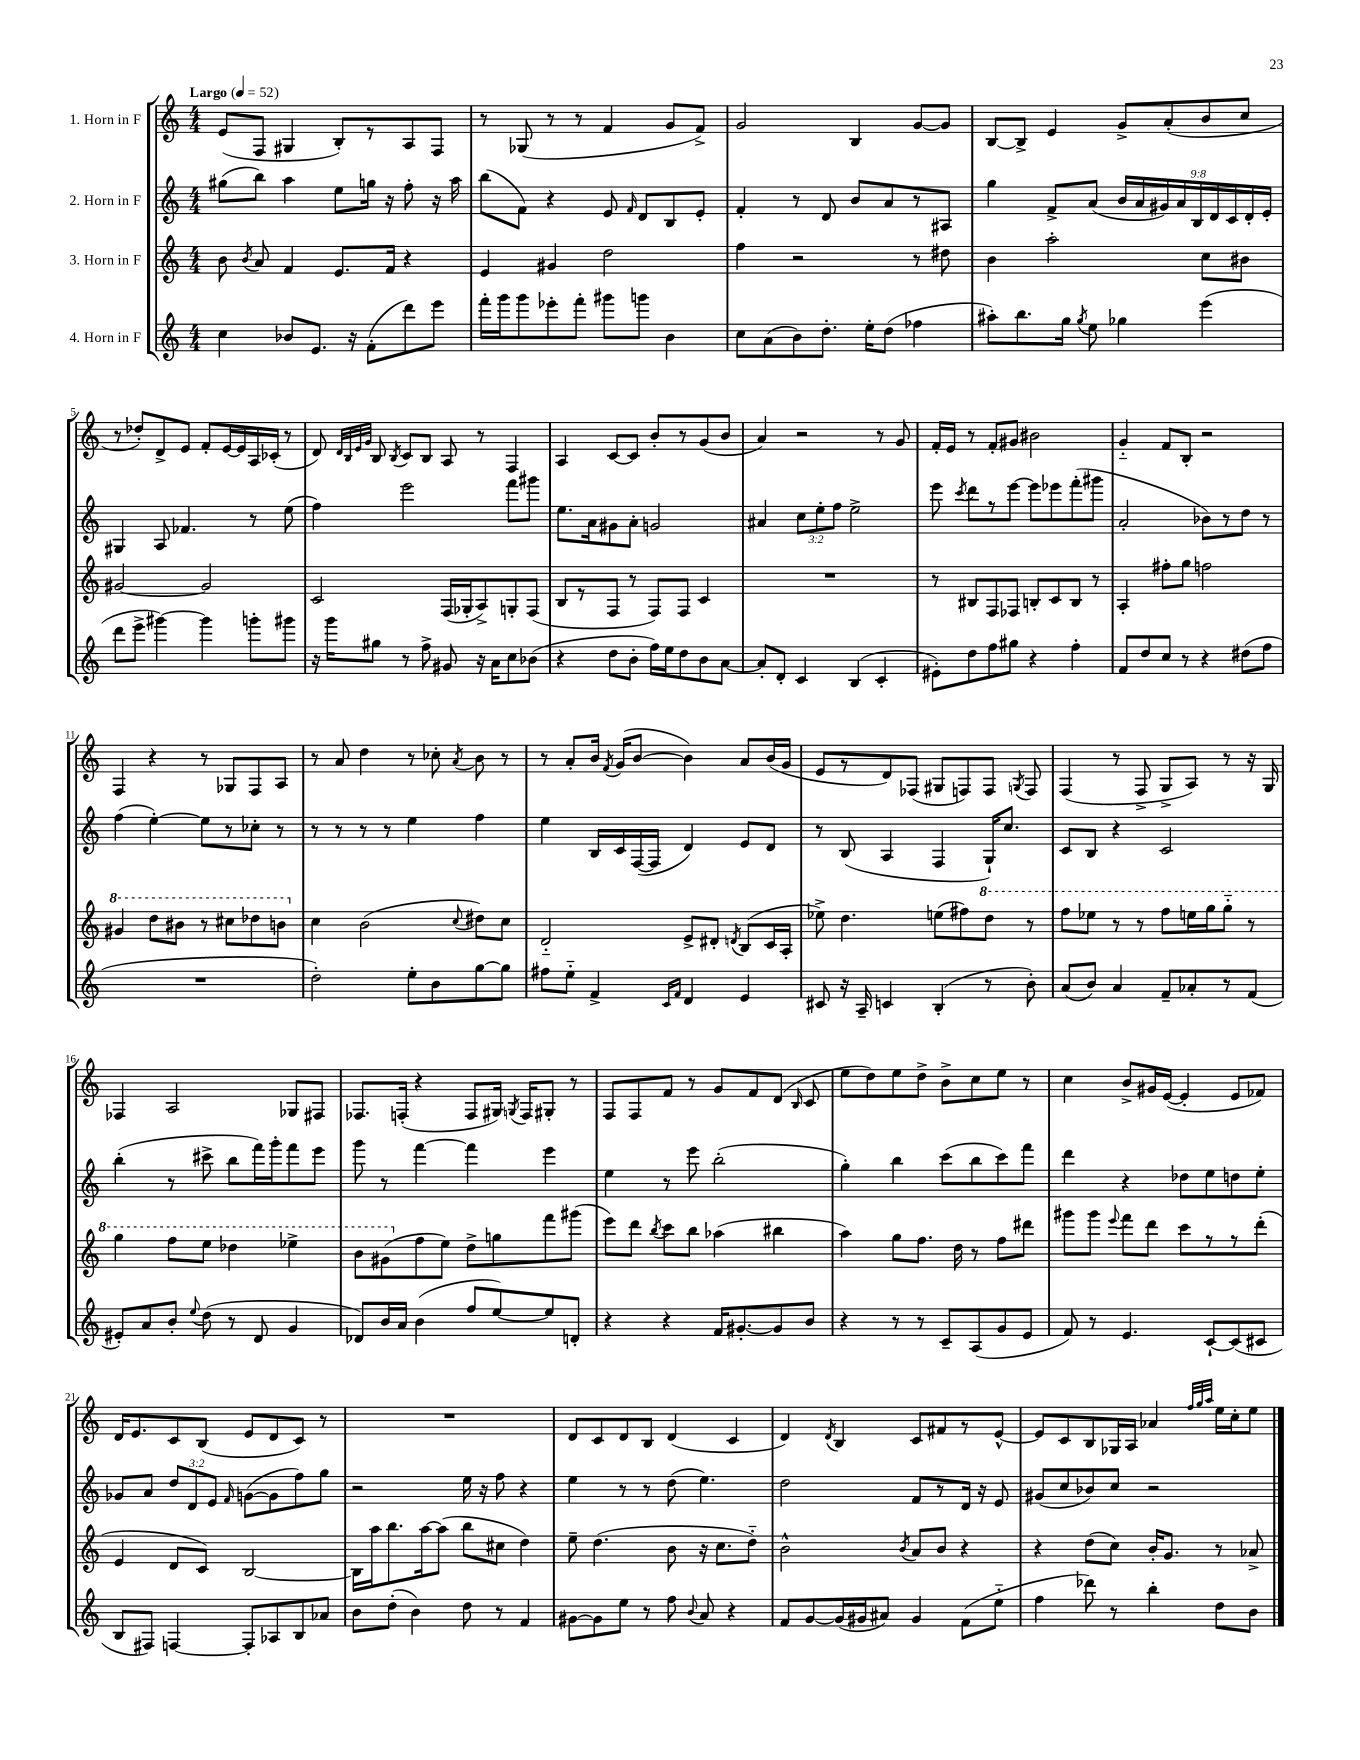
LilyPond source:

<<
\new StaffGroup <<
\new Staff = "s0" \with { instrumentName = "1. Horn in F" } {
    \clef treble \key c \major \numericTimeSignature \time 4/4 \tempo "Largo" 4 = 52
    \autoBeamOff e'8[( f8] gis4 b8[-.) r8 a8 f8] |
    r8 ges8( r8 r8 f'4 g'8[ f'8]->) |
    g'2 b4 g'8[~ g'8] |
    b8[~ b8]-> e'4 g'8[-> a'8-.( b'8 c''8] |
    r8 des''8[-.) d'8-> e'8] f'8[-. e'16~ e'16 a16 ces'16]-.( r8 |
    d'8) \grace { d'32[ b32 e'32 g'32] } b8 \acciaccatura { b8 } c'8[ b8] a8 r8 f4 |
    a4 c'8[~ c'8] b'8[-. r8 g'8( b'8] |
    a'4) r2 r8 g'8 |
    f'16[-. e'16] r8 f'8[-. gis'8] bis'2 |
    g'4-_ f'8[ b8]-. r2 |
    f4 r4 r8 ges8[ f8 a8] |
    r8 a'8 d''4 r8 ces''8-. \acciaccatura { a'8 } b'8 r8 |
    r8 a'8[-. b'16] \acciaccatura { f'8 } g'16[( b'8]~ b'4) a'8[ b'16( g'16] |
    e'8[ r8 d'8) fes8]( gis8[ f8) f8] \acciaccatura { g8 } f8 |
    f4( r8 f8-> g8[-> a8]) r8 r16 g16 |
    fes4 a2 ges8[ fis8] |
    fes8.[ f16]-.( r4 f8[ gis16]) \acciaccatura { g8 } f16[ gis8]-. r8 |
    f8[ f8 f'8] r8 g'8[ f'8 d'8]( \grace { b16 } c'8 |
    e''8[ d''8) e''8 d''8]-> b'8[-> c''8 e''8] r8 |
    c''4 b'8[-> gis'16 e'16]~( e'4-. e'8[ fes'8]) |
    d'16[ e'8. c'8 b8]( e'8[ d'8 c'8]) r8 |
    R1 |
    d'8[ c'8 d'8 b8] d'4( c'4 |
    d'4) \acciaccatura { d'8 } b4 c'8[ fis'8 r8 e'8]~-^ |
    e'8[ c'8 b8 ges16 a16] aes'4 \grace { f''32[ g''32 a''32] } e''16[ c''16-. e''8] \bar "|." |
}
\new Staff = "s1" \with { instrumentName = "2. Horn in F" } {
    \clef treble \key c \major \numericTimeSignature \time 4/4 \override Staff.TupletNumber.text = #tuplet-number::calc-fraction-text
    \autoBeamOff gis''8[( b''8]) a''4 e''8[ g''16] r16 f''8-. r16 a''16 |
    b''8[( f'8]) r4 e'8 \grace { f'16 } d'8[ b8 e'8]-. |
    f'4-. r8 d'8 b'8[ a'8 r8 ais8] |
    g''4 f'8[-> a'8]( \tuplet 9/8 { b'16[ a'16 gis'16) a'16 b16 d'16 c'16 d'16-. e'16]-. } |
    gis4 a8 fes'4. r8 e''8( |
    f''4) e'''2 f'''8[ gis'''8] |
    e''8.[ a'16 gis'8 a'8]-. g'2 |
    ais'4 \tuplet 3/2 { c''8[ e''8-. f''8] } e''2-> |
    e'''8 \acciaccatura { c'''8 } d'''8[ r8 e'''8]~ e'''8[ ees'''8 f'''8-.( gis'''8] |
    a'2-. bes'8[) r8 d''8] r8 |
    f''4( e''4~-.) e''8[ r8 ces''8]-. r8 |
    r8 r8 r8 r8 e''4 f''4 |
    e''4 b16[ c'16 f16~( f16] d'4) e'8[ d'8] |
    r8 b8( a4 f4 g16[-!) c''8.] |
    c'8[ b8] r4 c'2 |
    b''4-.( r8 cis'''8-> b''8[ f'''16) g'''16-. f'''8 e'''8] |
    g'''8 r8 f'''4~ f'''4 e'''4 |
    e''4 r8 e'''8 b''2-.( |
    g''4-.) b''4 c'''8[( b''8 c'''8) f'''8] |
    d'''4 r4 des''8[ e''8 d''8 e''8]-. |
    ges'8[ a'8] \tuplet 3/2 { d''8[ d'8 e'8] } \grace { f'16 } g'8[~( g'8 f''8) g''8] |
    r2 e''16 r16 f''8 r4 |
    e''4 r8 r8 d''8( e''4.) |
    d''2 f'8[ r8 d'16] r16 e'8 |
    gis'8[( c''8 bes'8) c''8] r2 \bar "|." |
}
\new Staff = "s2" \with { instrumentName = "3. Horn in F" } {
    \clef treble \key c \major \numericTimeSignature \time 4/4
    \autoBeamOff b'8 \acciaccatura { b'8 } a'8 f'4 e'8.[ f'16] r4 |
    e'4 gis'4 d''2 |
    f''4 r2 r8 dis''8 |
    b'4 a''2-. c''8[ bis'8] |
    gis'2~ gis'2 |
    c'2 f16[( ges16-. a8->) g8-. f8]( |
    b8[ r8 f8] r8 f8[) f8] c'4 |
    R1 |
    r8 bis8[ f8 fes8] b8[-. c'8 b8] r8 |
    a4-. fis''8[-. g''8] f''2 |
    \ottava #1 gis''4 d'''8[ bis''8] r8 cis'''8[ des'''8 b''8] \ottava #0 |
    c''4 b'2( \appoggiatura { c''8 } dis''8[) c''8] |
    d'2-_ e'8[-> dis'8]-. \acciaccatura { d'8 } b8[( c'16 a16]-. |
    ees''8->) d''4. e''8[( fis''8) \ottava #1 d'''8] r8 |
    f'''8[ ees'''8] r8 r8 f'''8[ e'''16 g'''16 g'''8]-_ r8 |
    g'''4 f'''8[ e'''8] des'''4 ees'''4-> |
    b''8[ gis''8( \ottava #0 f''8 e''8]) d''8[-> g''8 f'''8 gis'''8]( |
    e'''8[) d'''8] \acciaccatura { b''8 } c'''8[ b''8] aes''4( bis''4 |
    a''4) g''8[ f''8.] d''16 r8 f''8[ dis'''8] |
    gis'''8[ gis'''8] \appoggiatura { e'''8 } f'''8[ d'''8] c'''8[ r8 r8 d'''8]-.( |
    e'4 d'8[ c'8]) b2~ |
    b16[ a''16 b''8. a''16~ a''8]( b''8[ cis''8] d''4) |
    e''8-- d''4.( b'8 r16 c''8.[ d''8]-_) |
    b'2-^ \acciaccatura { b'8 } a'8[ b'8] r4 |
    r4 d''8[( c''8]) b'16[-. g'8.] r8 aes'8-> \bar "|." |
}
\new Staff = "s3" \with { instrumentName = "4. Horn in F" } {
    \clef treble \key c \major \numericTimeSignature \time 4/4
    \autoBeamOff c''4 bes'8[ e'8.] r16 f'8[-.( d'''8) e'''8] |
    f'''16[-. g'''16 g'''8 ees'''8-. f'''8]-. gis'''8[ g'''8] b'4 |
    c''8[ a'8( b'8) d''8.]-. e''16[-. d''8]( fes''4 |
    ais''8[-.) b''8. g''16] \acciaccatura { g''8 } e''8 ges''4 e'''4( |
    d'''8[ e'''8]-> gis'''4~) gis'''4 g'''8[-. gis'''8] |
    r16 g'''16[ gis''8] r8 f''8-> gis'8 r16 a'16[ c''8 bes'8]( |
    r4 d''8[ b'8]-. f''16[) e''16 d''8 b'8 a'8]~ |
    a'8[-. d'8]-. c'4 b4( c'4-. |
    eis'8[-.) d''8 f''8 gis''8] r4 f''4-. |
    f'8[ d''8 c''8] r8 r4 dis''8[( f''8] |
    R1 |
    d''2-.) e''8[-. b'8 g''8~ g''8] |
    fis''8[ e''8]-_ f'4-> \grace { c'16[ f'16] } d'4 e'4 |
    cis'8 r16 a16-- c'4 b4-.( r8 b'8-.) |
    a'8[( b'8]) a'4 f'8[-- aes'8-. r8 f'8]( |
    eis'8[-.) a'8 b'8]-. \appoggiatura { e''8 } d''8( r8 d'8 g'4 |
    des'8[) b'16 a'16] b'4( f''8[ e''8~) e''8 d'8]-. |
    r4 r4 f'16[ gis'8.~-. gis'8 b'8] |
    r4 r8 r8 c'8[-- a8( g'8 e'8] |
    f'8) r8 e'4. c'8[~-! c'8( cis'8] |
    b8[ fis8]) f4~ f8[-. aes8 b8 aes'8] |
    b'8[ d''8]-.( b'4) d''8 r8 f'4 |
    gis'8[~ gis'8 e''8] r8 f''8 \appoggiatura { b'8 } a'8 r4 |
    f'8[ g'8~ g'16( gis'16 ais'8]) gis'4 f'8[( e''8]-_ |
    f''4 des'''8) r8 b''4-. d''8[ b'8] \bar "|." |
}
>>
>>
